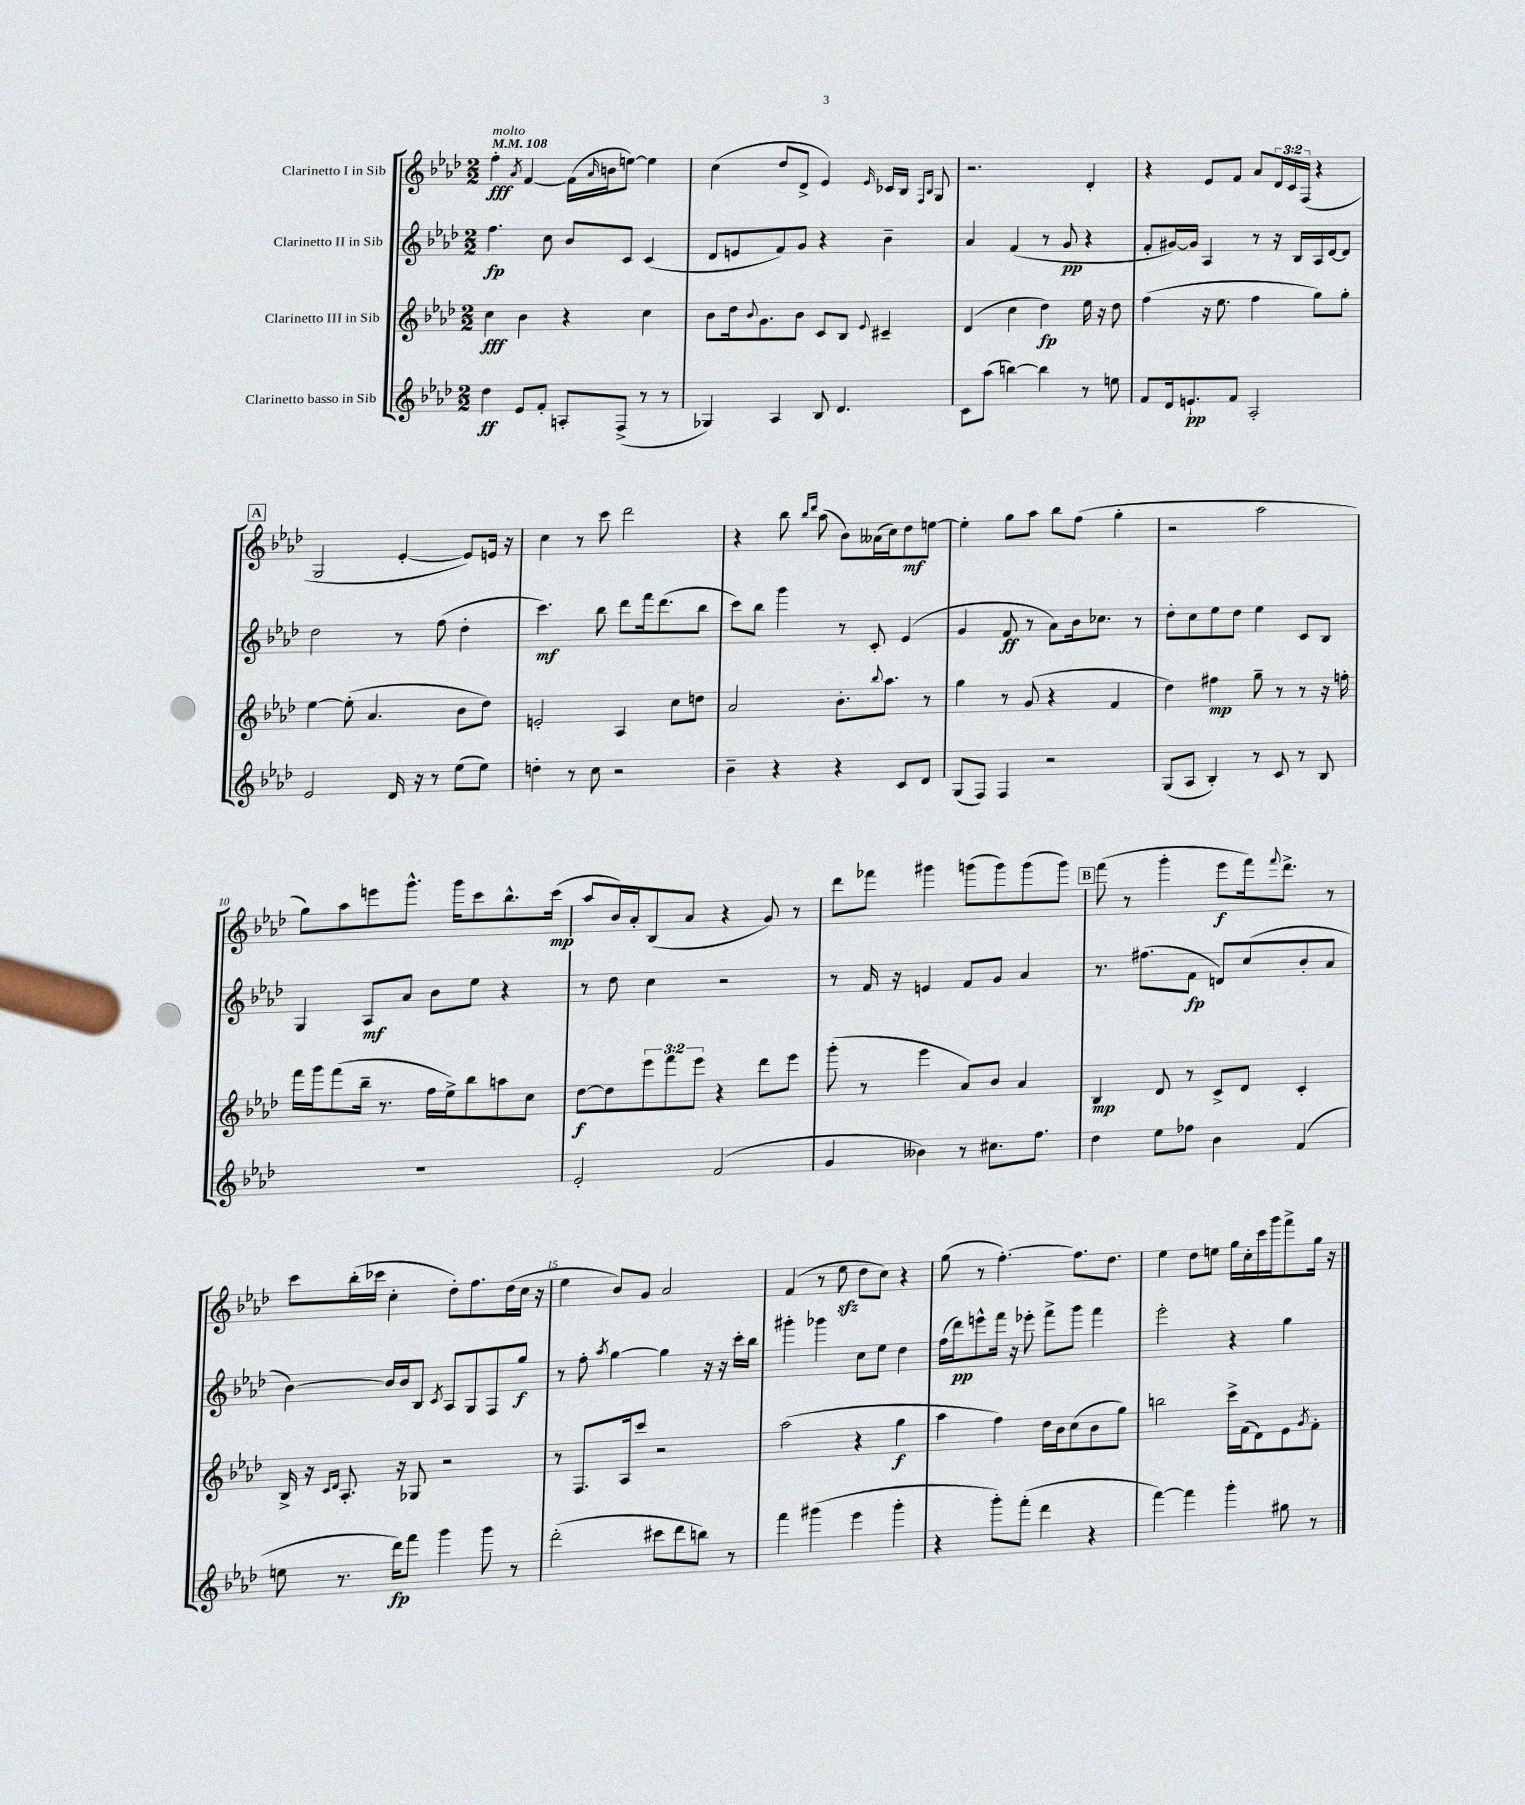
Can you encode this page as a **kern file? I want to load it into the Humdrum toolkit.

**kern	**kern	**kern	**kern
*staff4	*staff3	*staff2	*staff1
*clefG2	*clefG2	*clefG2	*clefG2
*k[b-e-a-d-]	*k[b-e-a-d-]	*k[b-e-a-d-]	*k[b-e-a-d-]
*M2/2	*M2/2	*M2/2	*M2/2
*MM108	*MM108	*MM108	*MM108
4dd-	4cc	4.ff	4ff'
.	.	.	8qa-
8e-	4b-	.	[4f
8f'	.	8cc	.
8A'	4r	8b-	(16f]
.	.	.	16qqa-
.	.	.	16b
(8F^	.	8c	[8ee)
8r	4cc	(4c	4ee]
8r	.	.	.
=	=	=	=
4G-)	8b-	8d-	(4cc
.	16dd-	8e	.
.	8qqb-	.	.
.	8.g	.	.
4A-	.	8f)	8dd-
.	8b-	8g	8d-^
8B-	8c	4r	4e-)
4.d-	8B-	.	.
.	8qqe-	.	16qqe-
.	4c#~	4b-~	16c-
.	.	.	16B-
.	.	.	16qqF
.	.	.	16qqB-
.	.	.	8G
=	=	=	=
8c	(4d-	4a-	2.r
(8aa-	.	.	.
[4bb)	4cc	(4f	.
4bb]	4dd-)	8r	.
.	.	8g	.
8r	16ee-	4r	4d-'
.	16r	.	.
8ee	8dd-	.	.
=	=	=	=
8f	(4ff	8f'	4r
16d-	.	[16g#)	.
8.e`	.	16g#]	.
.	16r	4A-	8e-
.	8.ee-	.	.
8f	.	.	8f
2A-'	4ff	8r	8a-
.	.	16r	24d-
.	.	.	24c
.	.	16B-	.
.	.	.	(24F
.	8gg)	16A-	4r
.	.	[16d-	.
.	8gg'	8d-]	.
=	=	=	=
2e-	[4ee-	2dd-	2G
.	(8ee-']	.	.
.	4.a-	.	.
16d-	.	8r	[4e-'
16r	.	.	.
8r	.	(8ff	.
(8ee-	8b-	4dd-'	8e-])
8ee-)	8dd-)	.	16e
.	.	.	16r
=	=	=	=
4dd'	2e'	4.ccc)	4cc
8r	.	.	8r
8cc	.	8bb-	8ccc
2r	4A-	8ddd-	2ddd-
.	.	16fff	.
.	.	(8.ddd-	.
.	8cc	.	.
.	8dd	8bb-	.
=	=	=	=
4b-~	2a-	8ccc)	4r
.	.	8bb-	.
4r	.	4ggg	8bb-
.	.	.	16qqbb-
.	.	.	16qqddd-
.	.	.	(8aa-
4r	8.b-'	8r	8b-)
.	.	8c'	(16a--
.	8qqbb-	.	.
.	8.aa-	.	16cc)
8c	.	(4e-	8dd-
8d-	8r	.	[8ee
=	=	=	=
(8G	4gg	4g	4ee']
8F)	.	.	.
4F	8r	8f	8gg
.	(8g	8r	8aa-
2r	4r	8a-)	8bb-
.	.	16b-	(8ff
.	.	8.cc-	.
.	4f	.	4gg'
.	.	8r	.
=	=	=	=
(8G	4dd-)	8dd-'	2r
8A-	.	8cc	.
4B-')	4ff#	8ee-	.
.	.	8dd-	.
8r	8gg~	4ee-	2aa-
8c	8r	.	.
8r	8r	8c	.
8B-	16r	8B-	.
.	16ff'	.	.
=	=	=	=
1r	16fff	4G	8gg)
.	16ggg	.	.
.	(8fff	.	8aa-
.	16bb-~	8A-	8eee
.	8.r	.	.
.	.	8a-	8.ggg^^
.	16ff	8b-	.
.	16ee-^)	.	16ggg
.	8bb-	8ee-	8ccc
.	8aa	4r	8.bb-^^
.	8cc	.	.
.	.	.	(16ccc
=	=	=	=
2e-'	[8dd-	8r	8aa-
.	8dd-]	8dd-	16b-)
.	.	.	16a-'
.	12eee-	4cc	(8B-
.	12fff	.	.
.	.	.	8a-
.	12eee-	.	.
(2f	4r	2r	4r
.	8ddd-	.	8g)
.	8eee-	.	8r
=	=	=	=
4g	(8ggg'	8r	8ddd-
.	8r	16f	8fff-
.	.	16r	.
4b--)	4eee-	4e	4ggg#
8r	8a-)	8f	(8ggg
8.cc#	8b-	8g	8ggg)
.	4a-	4a-	(8ggg
8.ff	.	.	.
.	.	.	8ggg)
=	=	=	=
4dd-	4B-	8.r	(8fff
.	.	.	8r
.	.	(8.ff#	.
8ee-	8d-	.	4ggg'
8ff-	8r	8f	.
4b-	8c^	8d)	8eee-
.	8d-	(8cc	16fff)
.	.	.	8qqfff
.	.	.	8.ddd-^
(4f	4c'	8b-'	.
.	.	8a-	8r
=	=	=	=
8ee	16B-^	[4b-)	8ccc
.	16r	.	.
.	16qqc	.	.
.	16qqd-	.	.
8.r	8.A-'	.	(16bb-'
.	.	.	16ccc-
.	.	16b-]	4cc'
16ddd-)	16r	16b-	.
8fff	8G-	8B-	.
.	.	8qc	.
4ggg	2r	8A-	8dd-')
.	.	8G	8.ff
8ggg	.	8F	.
.	.	.	(16dd-
8r	.	8gg	16cc
.	.	.	16r
=	=	=	=
(2ddd-'	8r	8r	4ee-
.	8.F	8ff'	.
.	.	8qaa-	.
.	.	[4gg	8b-)
.	16A-	.	.
.	8ccc	.	8g
8ccc#	2r	4gg]	2a-
8ddd-	.	.	.
8bb)	.	16r	.
.	.	16r	.
8r	.	16ccc'	.
.	.	16bb-	.
=	=	=	=
4fff	(2aa-	4ggg#'	(4f
(4ggg#	.	4ggg-	8r
.	.	.	8ee-
4eee-	4r	8cc	8dd-
.	.	8ee-	8cc)
4ggg#'	4gg	4dd-	4r
=	=	=	=
4r	4aa-	(16ff	(8gg
.	.	16ddd-)	.
.	.	8eee^^	8r
8ggg')	4ff)	16fff	[4.ff')
.	.	16r	.
(8fff'	.	8eee-'	.
4ddd-	16dd-	8fff^	.
.	16b-	.	.
.	(8cc	8ggg	8.ff]
4r	8b-	4fff	.
.	.	.	8.dd-
.	8gg)	.	.
=	=	=	=
[4fff)	2bb	2eee-'	4ee-
4fff]	.	.	8dd-
.	.	.	8ee
4ggg'	16ccc^	4r	16gg
.	(16f	.	16cc'
.	8d-)	.	16ccc
.	.	.	16ggg
8gg#	8e-	4gg	8fff^
.	8qg	.	.
8r	8f'	.	16gg
.	.	.	16r
==	==	==	==
*-	*-	*-	*-
